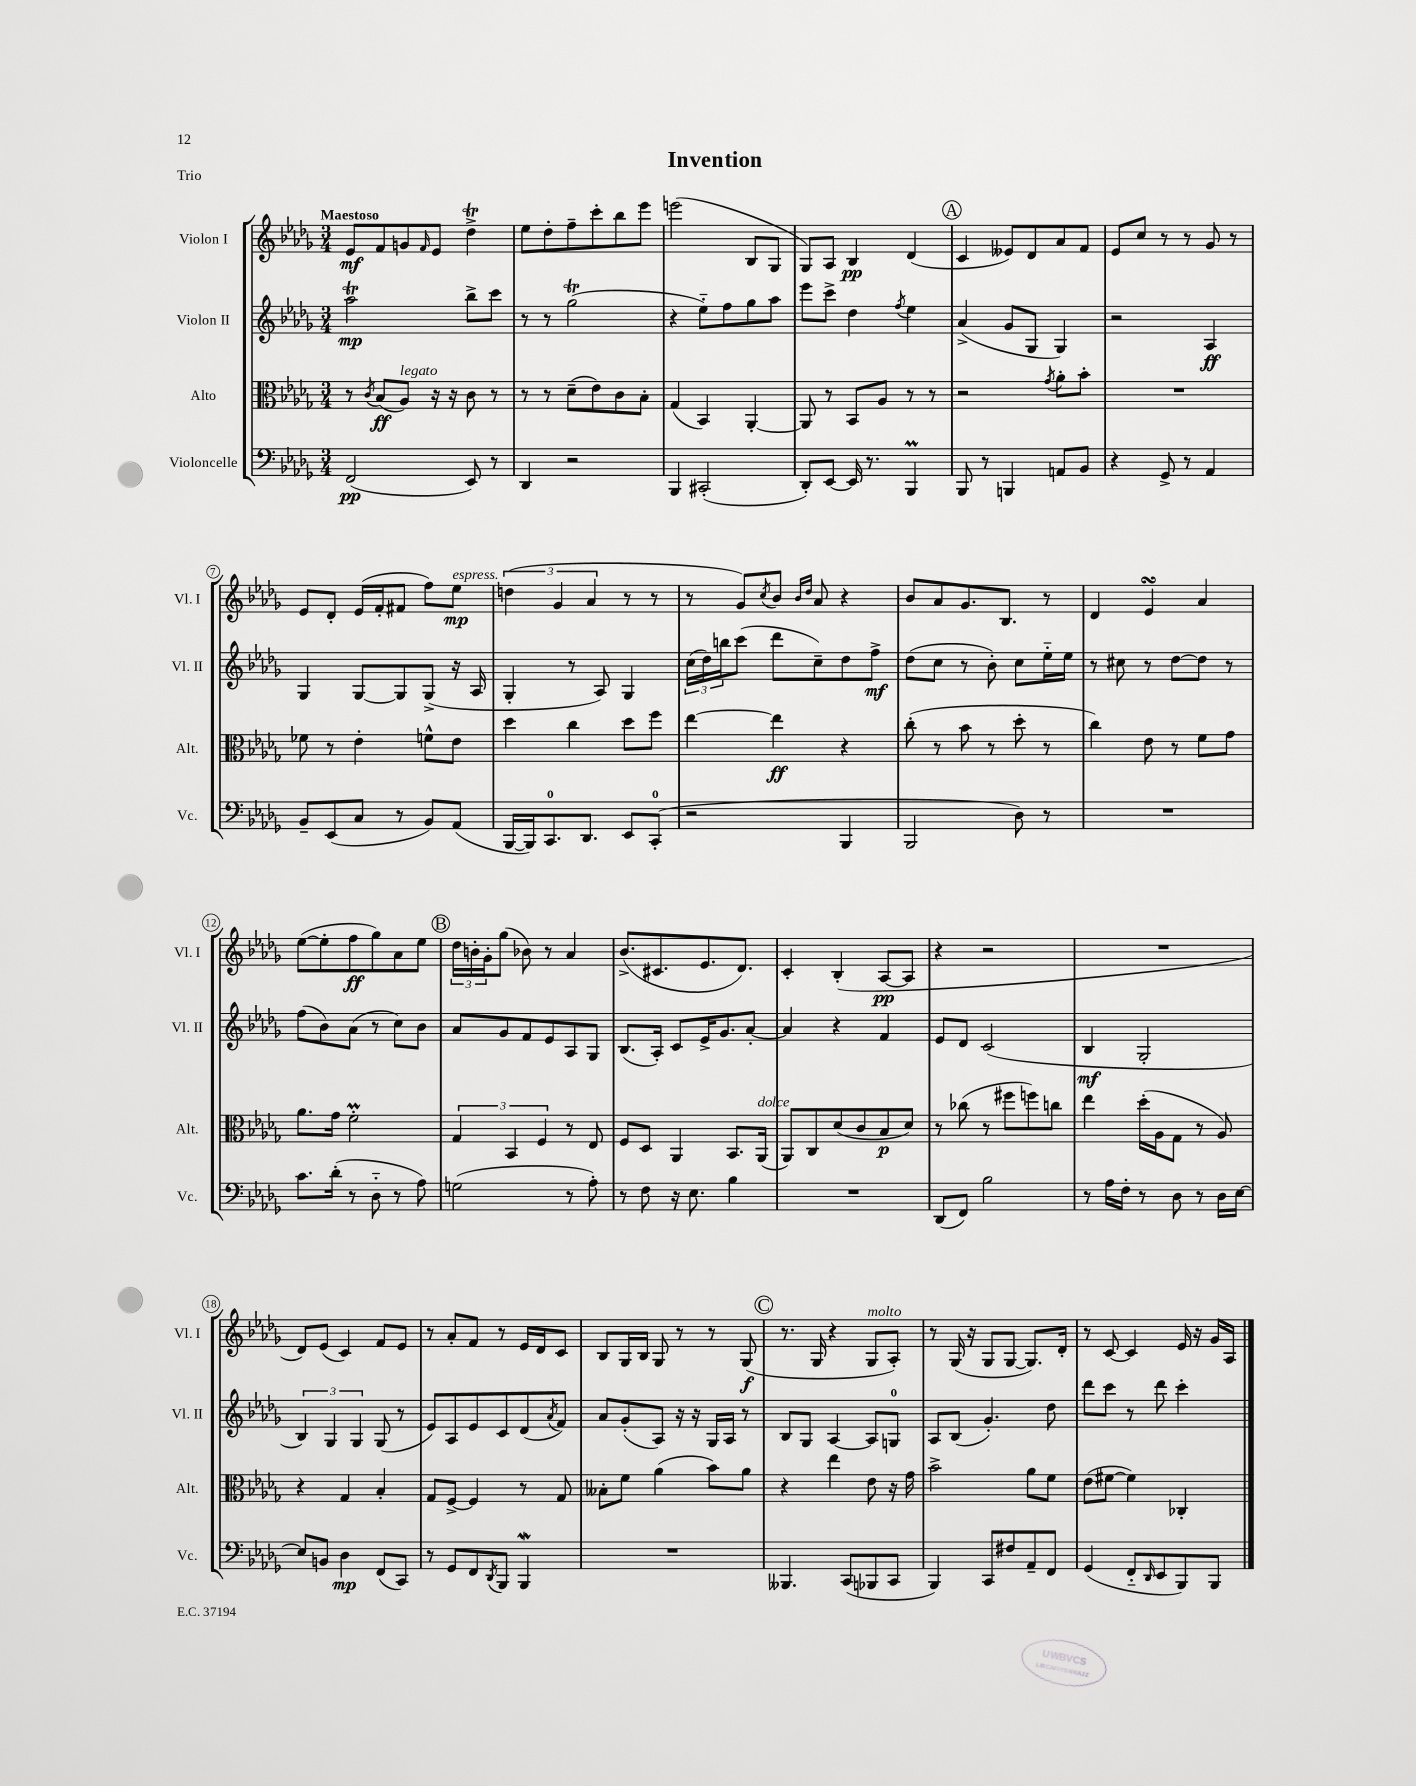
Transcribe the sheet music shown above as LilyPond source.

\header { title = "Invention" piece = "Trio" }
<<
\new StaffGroup <<
\new Staff = "s0" \with { instrumentName = "Violon I" shortInstrumentName = "Vl. I" } {
    \clef treble \key des \major \numericTimeSignature \time 3/4 \tempo "Maestoso"
    ees'8\mf f'8 g'8 \grace { f'16 } ees'8 des''4->\trill |
    ees''8 des''8-. f''8-- c'''8-. bes''8 ees'''8 |
    e'''2( bes8 ges8 |
    ges8) aes8 bes4\pp des'4( |
    \mark \markup { \circle "A" } c'4 eeses'8) des'8 aes'8 f'8 |
    ees'8 c''8 r8 r8 ges'8 r8 |
    ees'8 des'8-. ees'16( f'16-. fis'8 f''8) ees''8\mp^\markup { \italic "espress." } |
    \tuplet 3/2 { d''4( ges'4 aes'4 } r8 r8 |
    r8 ges'8) \acciaccatura { c''8 } bes'8 \grace { bes'16 des''16 } aes'8 r4 |
    bes'8 aes'8 ges'8. bes8. r8 |
    des'4 ees'4\turn aes'4 |
    ees''8~( ees''8-. f''8\ff ges''8) aes'8 ees''8 |
    \mark \markup { \circle "B" } \tuplet 3/2 { des''16 b'16-. ges'16-. } ges''8( bes'8) r8 aes'4 |
    bes'8.->( cis'8. ees'8. des'8.) |
    c'4-. bes4-.( aes8~\pp aes8 |
    r4 r2 |
    R2. |
    des'8) ees'8( c'4) f'8 ees'8 |
    r8 aes'8-. f'8 r8 ees'16 des'16 c'8 |
    bes8 ges16 bes16 ges8 r8 r8 ges8\f( |
    \mark \markup { \circle "C" } r8. ges16 r4 ges8^\markup { \italic "molto" } aes8-.) |
    r8 ges16( r16 ges8 ges8~ ges8.) des'16-. |
    r8 c'8~ c'4 ees'16 r16 ges'16 aes16 \bar "|." |
}
\new Staff = "s1" \with { instrumentName = "Violon II" shortInstrumentName = "Vl. II" } {
    \clef treble \key des \major \numericTimeSignature \time 3/4
    aes''2\trill\mp bes''8-> c'''8 |
    r8 r8 ges''2\trill( |
    r4 ees''8-_) f''8 ges''8 aes''8 |
    ees'''8 c'''8-> des''4 \acciaccatura { f''8 } ees''4 |
    \mark \markup { \circle "A" } aes'4->( ges'8 ges8 ges4) |
    r2 aes4\ff |
    ges4 ges8~ ges8 ges8->( r16 aes16 |
    ges4-. r8 aes8) ges4 |
    \tuplet 3/2 { c''16( des''16) b''16 } c'''8( des'''8 c''8--) des''8 f''8->\mf |
    des''8( c''8 r8 bes'8-.) c''8 ees''16-_ ees''16 |
    r8 cis''8 r8 des''8~ des''8 r8 |
    f''8( bes'8) aes'8( r8 c''8) bes'8 |
    \mark \markup { \circle "B" } aes'8 ges'8 f'8 ees'8 aes8 ges8 |
    bes8.( aes16-.) c'8 ees'16-> ges'8. aes'8~-. |
    aes'4 r4 f'4 |
    ees'8 des'8 c'2( |
    bes4\mf ges2-. |
    \tuplet 3/2 { bes4) ges4 ges4 } ges8( r8 |
    ees'8) aes8 ees'8 c'8 des'8( \acciaccatura { aes'8 } f'8) |
    aes'8 ges'8-.( aes8) r16 r16 ges16 aes16 r8 |
    \mark \markup { \circle "C" } bes8 ges8 aes4~ aes8 g8-0 |
    aes8 bes8( ges'4.-.) des''8 |
    des'''8 c'''8 r8 des'''8 c'''4-. \bar "|." |
}
\new Staff = "s2" \with { instrumentName = "Alto" shortInstrumentName = "Alt." } {
    \clef alto \key des \major \numericTimeSignature \time 3/4
    r8 \acciaccatura { c'8 } bes8\ff( aes8^\markup { \italic "legato" }) r16 r16 c'8 r8 |
    r8 r8 des'8--( ees'8) c'8 bes8-. |
    ges4( bes,4) aes,4~-. |
    aes,8 r8 bes,8 aes8 r8 r8 |
    \mark \markup { \circle "A" } r2 \acciaccatura { ges'8 } aes'8-. bes'8-. |
    R2. |
    fes'8 r8 ees'4-. f'8-^ ees'8 |
    des''4 c''4 des''8 f''8 |
    ees''4~ ees''4\ff r4 |
    c''8-.( r8 bes'8 r8 des''8-. r8 |
    c''4) ees'8 r8 f'8 ges'8 |
    aes'8. ges'16 f'2-.\prall |
    \mark \markup { \circle "B" } \tuplet 3/2 { ges4 bes,4 f4 } r8 ees8 |
    f8 des8 aes,4 bes,8. aes,16^\markup { \italic "dolce" }( |
    aes,8) c8 des'8( c'8 bes8\p des'8) |
    r8 ces''8( r8 fis''8 f''8) c''8 |
    ees''4 des''16-.( aes16 ges8 r8 aes8) |
    r4 ges4 bes4-. |
    ges8 f8~-> f4 r8 ges8 |
    beses8-. f'8 aes'4( bes'8) aes'8 |
    \mark \markup { \circle "C" } r4 ees''4 ees'8 r16 ges'16 |
    bes'2-> aes'8 f'8 |
    ees'8( fis'8~ fis'4) ces4-. \bar "|." |
}
\new Staff = "s3" \with { instrumentName = "Violoncelle" shortInstrumentName = "Vc." } {
    \clef bass \key des \major \numericTimeSignature \time 3/4
    f,2\pp( ees,8) r8 |
    des,4 r2 |
    bes,,4 cis,2-.( |
    des,8-.) ees,8~ ees,16 r8. bes,,4\prall |
    \mark \markup { \circle "A" } bes,,8 r8 b,,4 a,8 bes,8 |
    r4 ges,8-> r8 aes,4 |
    bes,8-- ees,8( c8 r8 bes,8) aes,8( |
    bes,,16~ bes,,16) c,8.-0 des,8. ees,8 c,8-0-.( |
    r2 bes,,4 |
    bes,,2 des8) r8 |
    R2. |
    c'8. des'16-.( r8 des8-_ r8 aes8) |
    \mark \markup { \circle "B" } g2( r8 aes8-.) |
    r8 f8 r16 ees8. bes4 |
    R2. |
    des,8( f,8) bes2 |
    r8 aes16 f16-. r8 des8 r8 des16 ees16~ |
    ees8 b,8 des4\mp f,8( c,8) |
    r8 ges,8 f,8 \acciaccatura { des,8 } bes,,8 bes,,4\mordent |
    R2. |
    \mark \markup { \circle "C" } beses,,4. c,8( bes,,8 c,8 |
    bes,,4) c,8 fis8 aes,8-- f,8 |
    ges,4( f,8-_ \grace { des,16 } ees,8 bes,,8) bes,,8 \bar "|." |
}
>>
>>
\layout { \context { \Score \override BarNumber.stencil = #(make-stencil-circler 0.1 0.3 ly:text-interface::print) } }
